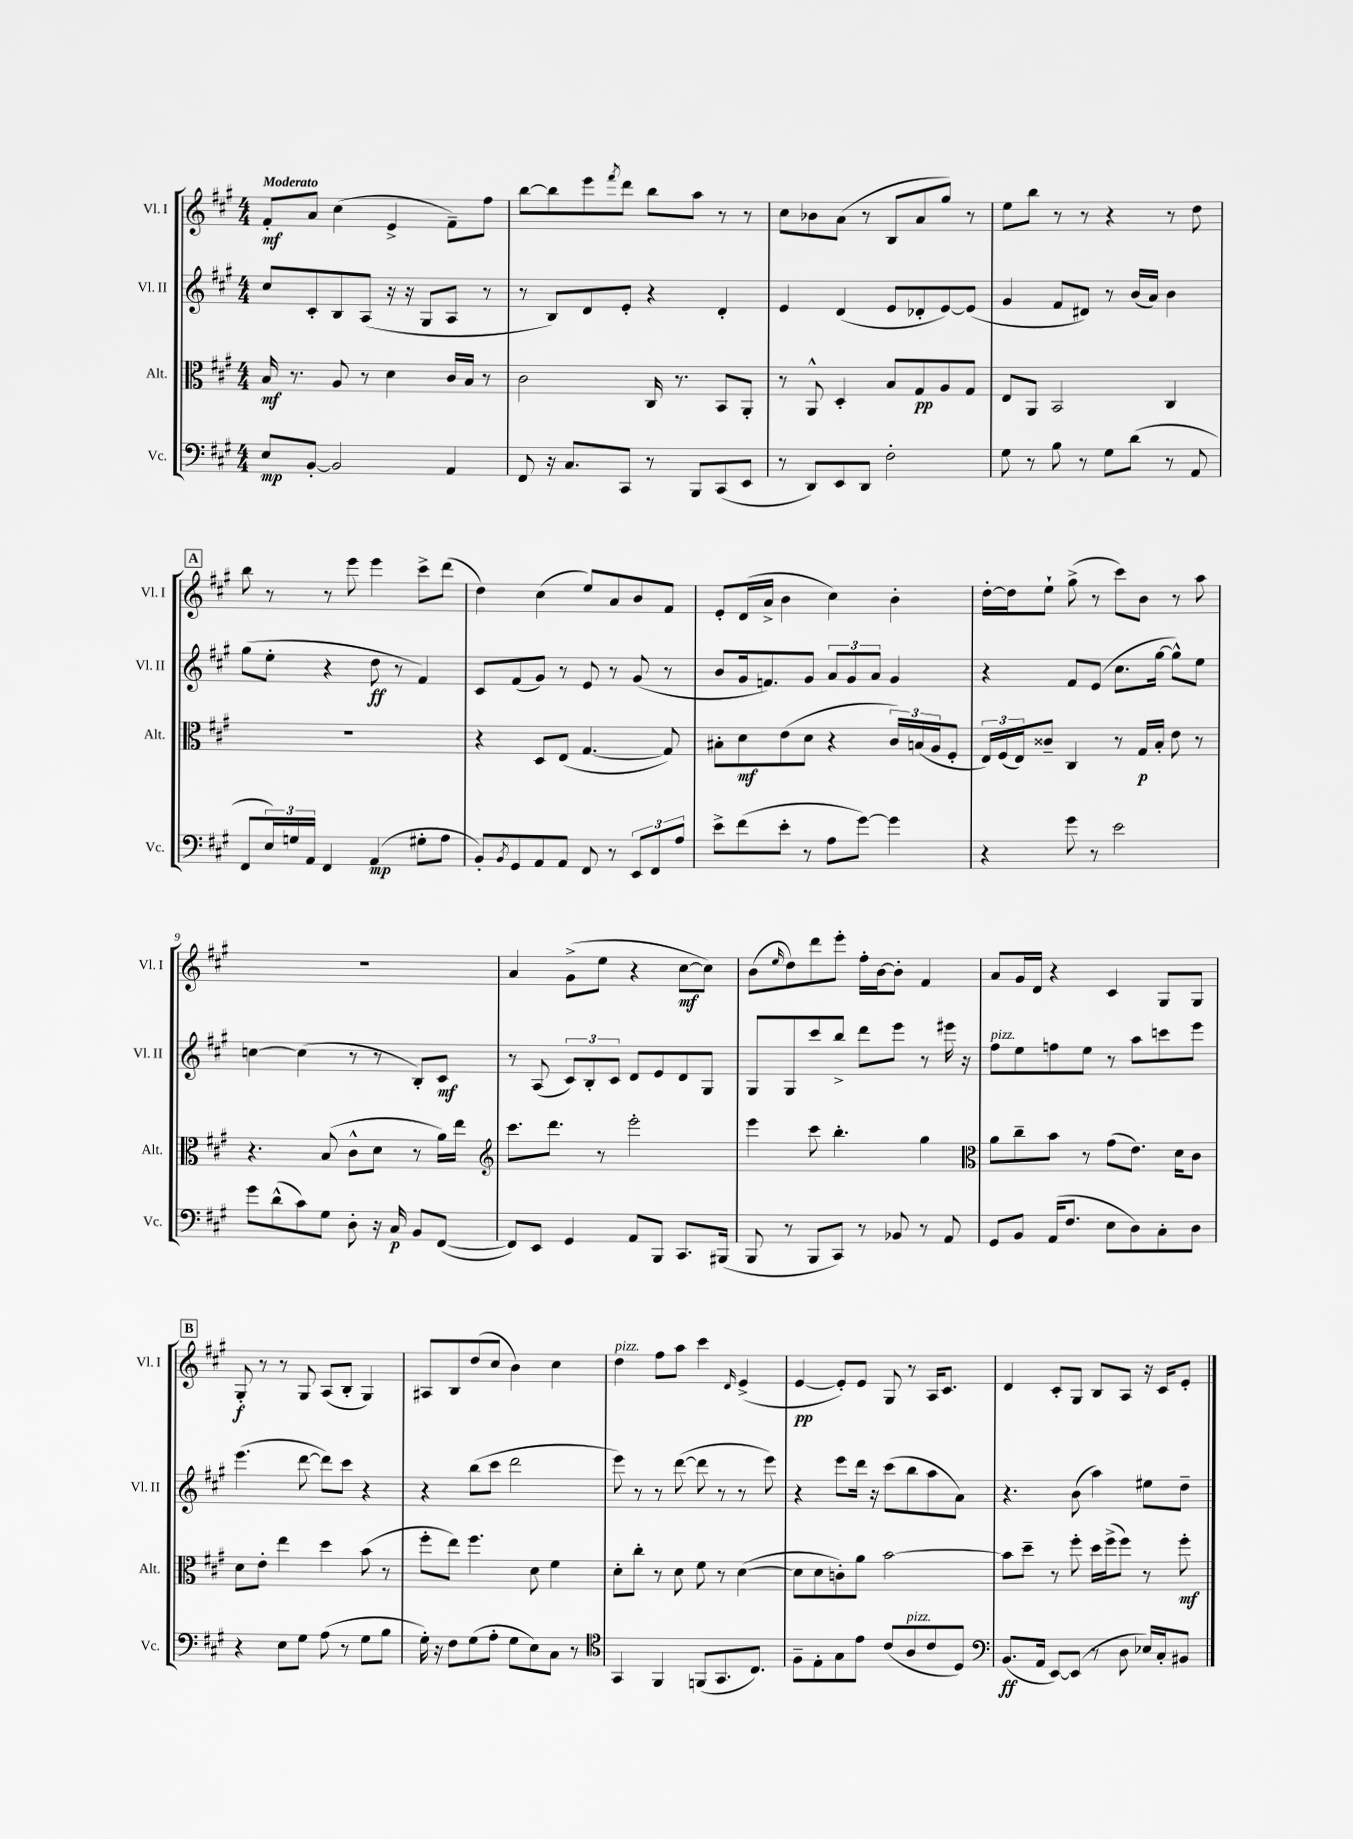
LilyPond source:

<<
\new StaffGroup <<
\new Staff = "s0" \with { instrumentName = "Vl. I" shortInstrumentName = "Vl. I" } {
    \clef treble \key a \major \numericTimeSignature \time 4/4 \tempo "Moderato"
    fis'8-.\mf a'8 cis''4( e'4-> fis'8--) fis''8 |
    b''8~ b''8 e'''8 \acciaccatura { fis'''8 } d'''8 b''8 a''8 r8 r8 |
    cis''8 bes'8 a'8( r8 b8 a'8 gis''8) r8 |
    e''8 b''8 r8 r8 r4 r8 d''8 |
    \mark \markup { \box "A" } b''8 r8 r8 e'''8 e'''4 cis'''8-> d'''8( |
    d''4) cis''4( e''8) a'8 b'8 fis'8 |
    e'8-. d'16( a'16-> b'4 cis''4) b'4-. |
    d''16~-. d''16 e''8-! gis''8->( r8 cis'''8) b'8 r8 a''8 |
    R1 |
    a'4 gis'8->( e''8 r4 cis''8~\mf cis''8) |
    b'8( \grace { e''16 } d''8) d'''8 e'''8-. fis''16-. b'16~ b'8-. fis'4 |
    a'8 gis'16 d'16 r4 cis'4 gis8 gis8 |
    \mark \markup { \box "B" } gis8-.\f r8 r8 gis8 a8( b8-. gis4) |
    ais8 b8 d''8( cis''8 b'4) cis''4 |
    d''4^\markup { \italic "pizz." } fis''8 a''8 cis'''4 \grace { d'16 } e'4->( |
    e'4~\pp e'8-.) e'8 gis8 r8 a16 cis'8. |
    d'4 cis'8-. gis8 b8 a8 r16 cis'16 e'8-. \bar "|." |
}
\new Staff = "s1" \with { instrumentName = "Vl. II" shortInstrumentName = "Vl. II" } {
    \clef treble \key a \major \numericTimeSignature \time 4/4
    cis''8 cis'8-. b8 a8( r16 r16 gis8 a8 r8 |
    r8 b8) d'8 e'8-. r4 d'4-. |
    e'4 d'4( e'8 des'8-. e'8~) e'8( |
    gis'4 fis'8 dis'8) r8 b'16( a'16) b'4 |
    \mark \markup { \box "A" } gis''8( e''8-. r4 d''8\ff r8 fis'4) |
    cis'8 fis'8( gis'8) r8 e'8 r8 gis'8( r8 |
    b'8 gis'16 f'8.) gis'8 \tuplet 3/2 { a'8 gis'8 a'8 } gis'4 |
    r4 fis'8 e'8( cis''8. gis''16~ gis''8-^) e''8 |
    c''4~ c''4( r8 r8 b8-.) cis'8\mf |
    r8 a8( \tuplet 3/2 { cis'8) b8-. cis'8 } d'8 e'8 d'8 gis8 |
    gis8 gis8 cis'''8 b''8-> d'''8 e'''8 r8 eis'''16 r16 |
    fis''8^\markup { \italic "pizz." } e''8 f''8 e''8 r8 a''8 c'''8 e'''8 |
    \mark \markup { \box "B" } e'''4.( d'''8~ d'''8) cis'''8 r4 |
    r4 b''8( cis'''8 d'''2 |
    e'''8) r8 r8 d'''8~( d'''8 r8 r8 e'''8) |
    r4 e'''8 d'''16 r16 cis'''8( b''8 a''8 a'8) |
    r4. b'8( a''4) eis''8 d''8-- \bar "|." |
}
\new Staff = "s2" \with { instrumentName = "Alt." shortInstrumentName = "Alt." } {
    \clef alto \key a \major \numericTimeSignature \time 4/4
    b16\mf r8. a8 r8 d'4 cis'16 b16 r8 |
    cis'2 cis16 r8. b,8 a,8-. |
    r8 a,8-^ d4-. b8 gis8\pp a8 gis8 |
    e8 a,8 b,2 cis4 |
    \mark \markup { \box "A" } R1 |
    r4 d8 e8( gis4.~ gis8) |
    bis8-. d'8\mf e'8( d'8 r4 \tuplet 3/2 { cis'16) b16( a16 } fis8-. |
    \tuplet 3/2 { e16) fis16( e16) } cisis'8-- cis4 r8 gis16\p b16-. e'8 r8 |
    r4. b8( cis'8-^ d'8 r8 a'16) e''16 |
    \clef treble cis'''8. d'''8. r8 e'''2-. |
    e'''4 cis'''8 b''4.-. gis''4 |
    \clef alto a'8 cis''8-- b'8 r8 gis'8( e'8.) d'16 cis'8 |
    \mark \markup { \box "B" } d'8 e'8-. e''4 d''4 b'8( r8 |
    fis''8-. e''8) fis''4. d'8 fis'4 |
    d'8-. cis''8-. r8 d'8 fis'8 r8 d'4~( |
    d'8 d'8 c'8-.) a'8 b'2~ |
    b'8 d''8-- r8 fis''8-. d''16 fis''16->( fis''8) r8 fis''8-.\mf \bar "|." |
}
\new Staff = "s3" \with { instrumentName = "Vc." shortInstrumentName = "Vc." } {
    \clef bass \key a \major \numericTimeSignature \time 4/4
    e8\mp b,8~-. b,2 a,4 |
    fis,8 r16 cis8. cis,8 r8 b,,8 cis,8( e,8 |
    r8 d,8) e,8 d,8 fis2-. |
    gis8 r8 b8 r8 gis8 d'8( r8 a,8 |
    \mark \markup { \box "A" } fis,8 \tuplet 3/2 { e16) g16 a,16 } fis,4 a,4\mp( gis8-. a8 |
    b,8-.) \acciaccatura { b,8 } gis,8 a,8 a,8 fis,8 r8 \tuplet 3/2 { e,8 fis,8 a8 } |
    e'8-> fis'8( e'8-. r8 a8 gis'8~) gis'4 |
    r4 gis'8 r8 e'2 |
    gis'8 d'8-^( cis'8) gis8 d8-. r16 cis16\p b,8 fis,8~( |
    fis,8) e,8 gis,4 a,8 b,,8 cis,8. bis,,16( |
    b,,8 r8 b,,8 cis,8) r8 bes,8 r8 a,8 |
    gis,8 b,8 a,16( fis8. e8 d8) cis8-. d8 |
    \mark \markup { \box "B" } r4 e8 gis8 a8( r8 gis8 b8 |
    gis16-.) r16 fis8 gis8( a8-. gis8 e8) cis8 r8 |
    \clef tenor gis,4 fis,4 f,8( gis,8. cis8.) |
    fis8-- e8-. gis8 e'8 cis'8( a8^\markup { \italic "pizz." } cis'8 d8) |
    \clef bass b,8.\ff( a,16 e,8~) e,8( r8 d8 ees16) cis16-. bis,8 \bar "|." |
}
>>
>>
